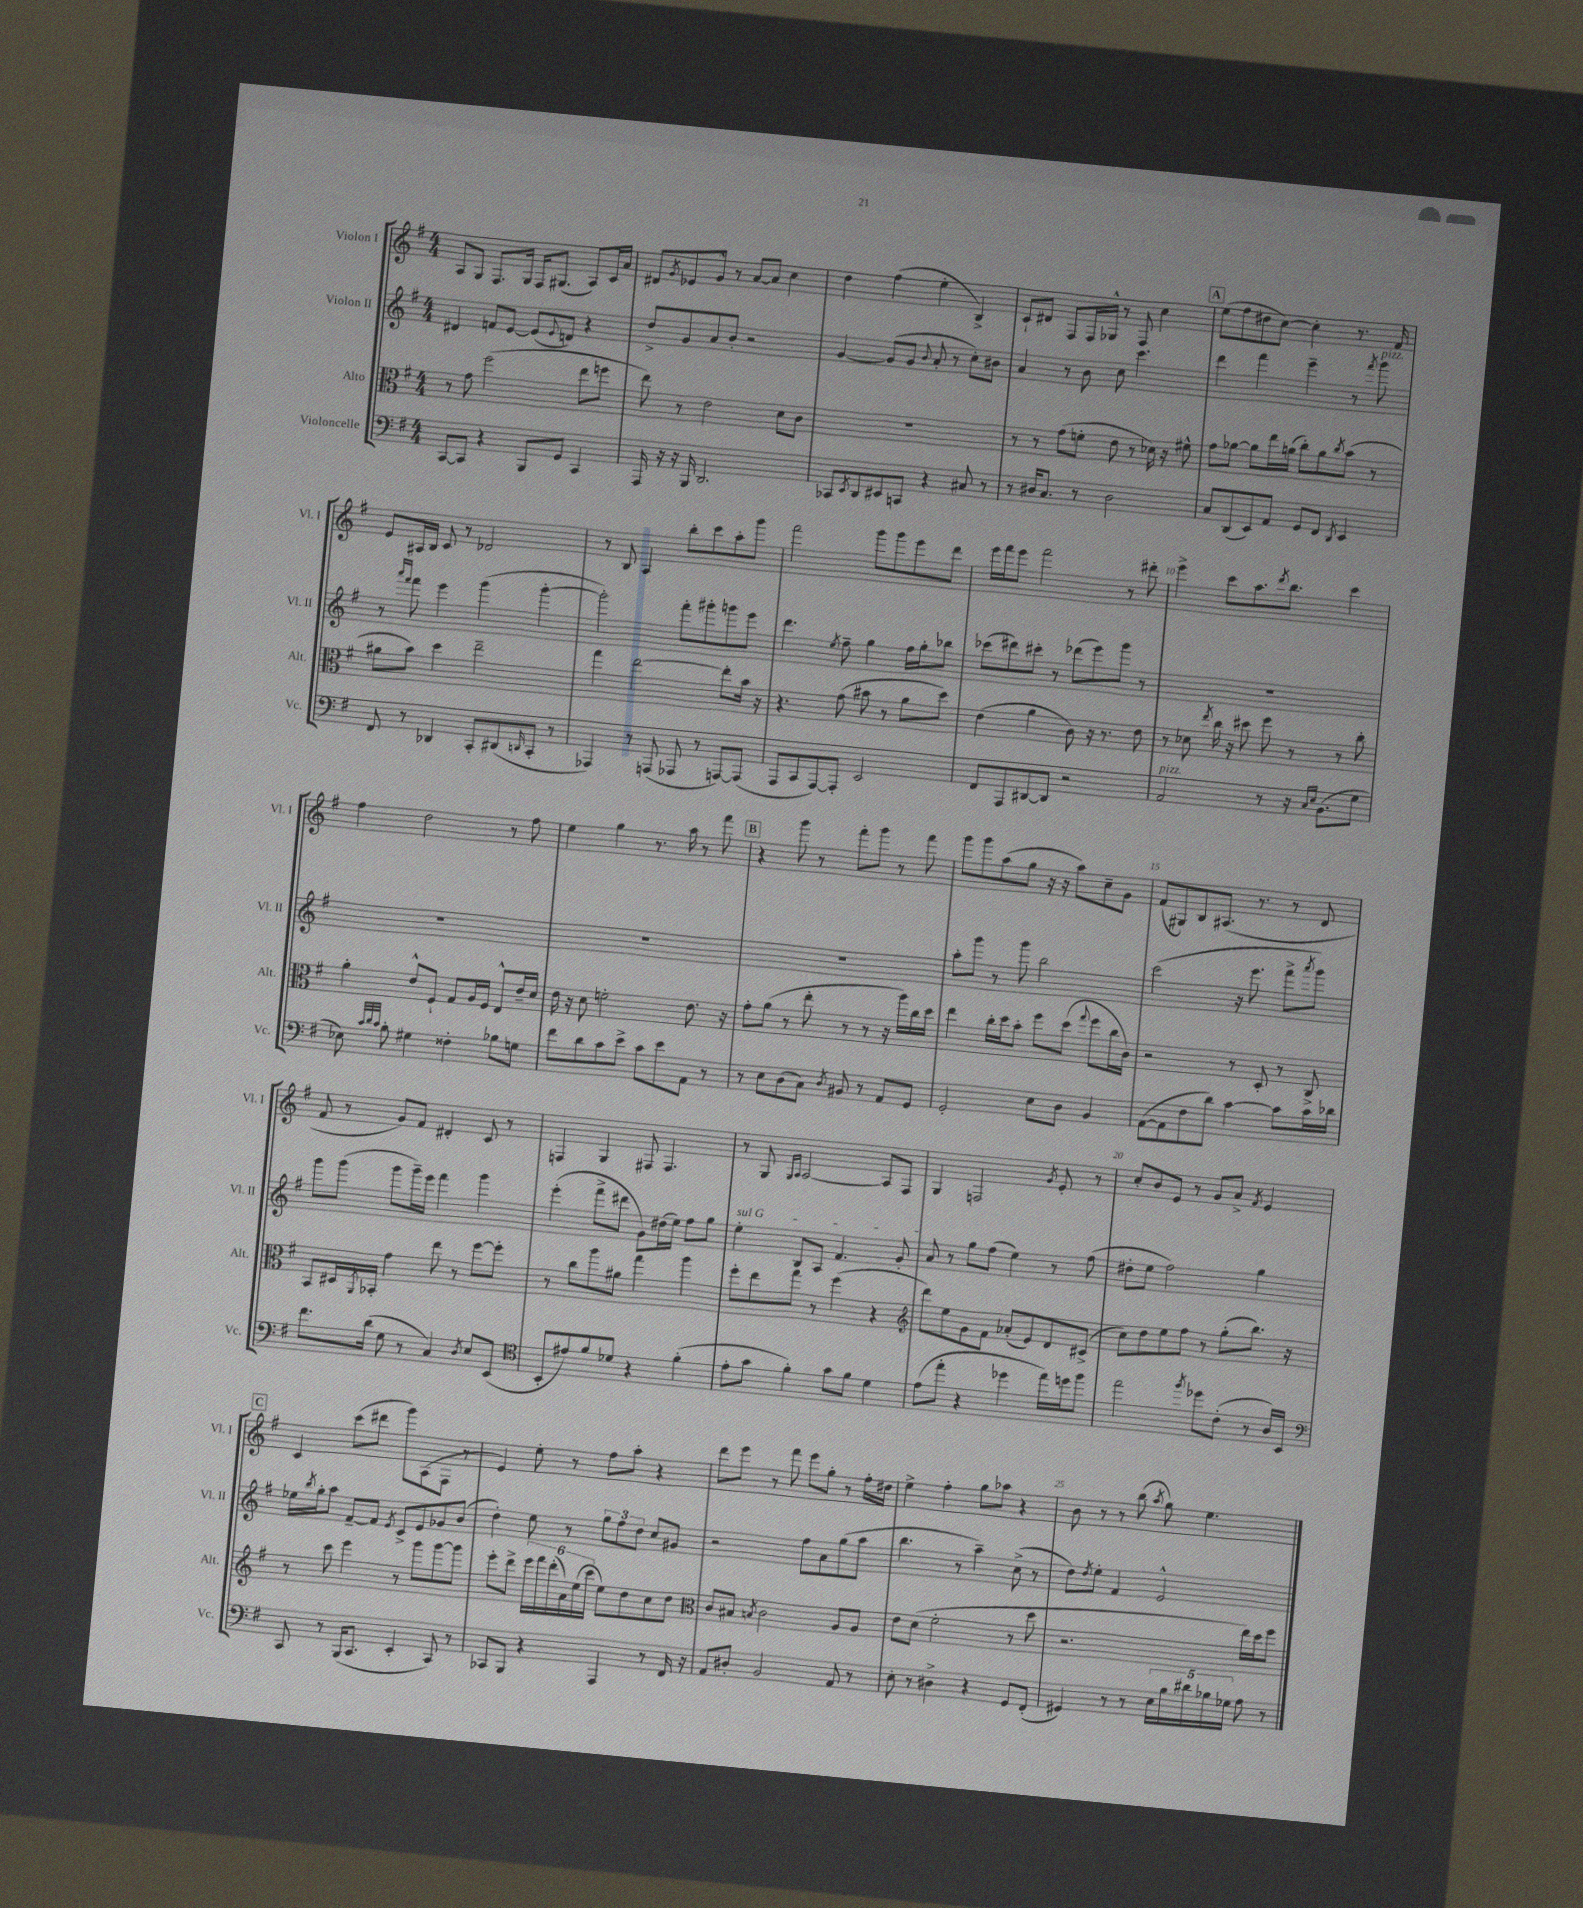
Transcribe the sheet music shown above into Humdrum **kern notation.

**kern	**kern	**kern	**kern
*part4	*part3	*part2	*part1
*staff4	*staff3	*staff2	*staff1
*I"Violoncelle	*I"Alto	*I"Violon II	*I"Violon I
*I'Vc.	*I'Alt.	*I'Vl. II	*I'Vl. I
*clefF4	*clefC3	*clefG2	*clefG2
*k[f#]	*k[f#]	*k[f#]	*k[f#]
*M4/4	*M4/4	*M4/4	*M4/4
=1	=1	=1	=1
[8CC/L	8r	4d#X/	8A/L
8CC/J]	8g\	.	8G/J
4r	(2ff#\	8fn/L	8.F#/L
.	.	[8e/J	.
.	.	.	16G/Jk
8BBB/L	.	(8e/L]	16F#/KL
.	.	.	(8.G#X/J
.	.	8qqe/	.
8GG/J	.	8dn/J)	.
4CC/	8ee\L	4r	8A/L)
.	8ffn\J	.	16c/L
.	.	.	16a/JJ
=2	=2	=2	=2
16AAA/	8ee\)	8dd^/L	8d#X/L
16r	.	.	.
.	.	.	8qg/
16r	8r	8g/	8e-X/
16BBB/	.	.	.
2.DD/	2e\	8a/	8g^^/J
.	.	8b'/J	8r
.	.	2r	[8a/L
.	.	.	8a/J]
.	8d\L	.	4cc\
.	8c\J	.	.
=3	=3	=3	=3
8CC-X/L	1r	[4g/	4dd\
8qEE/	.	.	.
8DD/	.	.	.
8EE#X/	.	(8g/L]	(4ff#\
8CCn/J	.	8g/J	.
.	.	8qqb/	.
4r	.	8a'/	4ee'\
.	.	8r	.
8C#X/	.	8cc'\L)	4B^/)
8r	.	8b#X\J	.
=4	=4	=4	=4
8r	8r	4a/	8c`/L
16D#X/KL	8r	.	8d#X/J
8.C/J	.	.	.
.	(8g\L	8r	8F#/L
8r	8fn'\J	8b\	16F#/L
.	.	.	16G-X^^/JJ
2D#\	8e\	8cc\	8r
.	8r	4.ccc\	8F#/
.	16d-X\)	.	4cc\
.	16r	.	.
.	8f#X^^\	.	.
!!LO:REH:place=s1:t=A
=5	=5	=5	=5
8C/L	8g\L	4ddd\	(8ee\L
(8DD/	[8a-X\J	.	8ff#\
8EE/)	8a-\L]	4fff#\	8dd#X\
8AA/J	16ee\L	.	[8cc\J)
.	(16an\JJ	.	.
8GG/L	8cc'\L)	4eee~\	4cc'\]
8FF#/J	8a\	.	.
8qDD/	8qcc/	.	.
4EE/	(8b\J	8r	8.r
.	.	8qfff#/	.
!	!	!LO:TX:a:i:t=pizz.	!
.	8r	8ggg\	.
.	.	.	16f#/
!!LO:LB:g=z
=6	=6	=6	=6
8FF#/	8a#X\L	8r	8e/L
.	.	16qqaaa/LL	.
.	.	16qqfff#/JJ	.
8r	8b\J)	8fff#\	16A#X/L
.	.	.	16B/JJ
4DD-X/	4dd\	4eee\	8c/
.	.	.	8r
8CC'/L	2ee~\	(4ggg\	2d-X/
(8DD#X/	.	.	.
16qqDDn/	.	.	.
8CC'/J	.	[4ggg'\	.
8r	.	.	.
=7	=7	=7	=7
4AAA-X/)	4gg\	2ggg'\])	8r
.	.	.	8B/
8r	[2ee\	.	4A/
(8AAAn/	.	.	.
8AAA-X/	.	8fff#'\L	8bb'\L
8r	.	8ggg#X'\	8ccc\
[8AAAn/L)	8ee'\L]	8gggn\	8aa'\
(8AAA/J]	16b\Jk	8eee\J	8ggg\J
.	16r	.	.
=8	=8	=8	=8
8AAA/L	4.r	4.ddd\	2fff#\
8CC/	.	.	.
[8AAA/)	.	.	.
.	.	8qee/	.
8AAA'/J]	(8g\	8ff#~\	.
2EE/	8b#X\	4gg\	8ggg\L
.	8r	.	8ggg\
.	8a\L	16ff#\LL	8eee\
.	.	16gg'\J	.
.	8dd\J)	8bb-X\J	8ddd\J
=9	=9	=9	=9
8FF#/L	(4e\	(8ccc-X\L	16eee\LL
.	.	.	16fff#\J
8AAA/	.	8ddd#X\)	8eee\J
[8DD#X/	4a\	8ccc#X'\J	2fff#\
8DD#/J]	.	8r	.
2r	8c\)	(8ddd-X\L	.
.	16r	8eee\)	.
.	8.r	.	.
.	.	8ggg\J	8r
.	8e\	8r	8ddd#X'\
=10	=10	=10	=10
!LO:TX:a:i:t=pizz.	!	!	!
2AA/	8r	1r	4eee^\
.	8d-X\	.	.
.	8qee/	.	.
.	16cc\	.	8ccc\L
.	16r	.	.
.	8dd#X\	.	8.aa\
8r	8ff#\	.	.
.	.	.	8qddd/
.	.	.	8.bb\J
16r	8r	.	.
16qqC/LL	.	.	.
16qqE/JJ	.	.	.
(8.BB\L	.	.	.
.	8r	.	4ccc\
8G\J	8cc'\	.	.
!!LO:LB:g=z
=11	=11	=11	=11
8E-X\)	4a'\	1r	4ff#\
32qqc/LLL	.	.	.
32qqd/	.	.	.
32qqc/JJJ	.	.	.
8B'\	.	.	.
4G#X\	8e^^/L	.	2dd\
.	8F#`/J	.	.
4F##X'\	8G/L	.	.
.	16A/L	.	.
.	16F#/JJ	.	.
8B-X\L	8E^^/L	.	8r
8Gn\J	16e~/L	.	8ff#\
.	16d/JJ	.	.
=12	=12	=12	=12
8f#\L	16e\	1r	4ee\
.	16r	.	.
8d\	8d\	.	.
8c\	2fn'\	.	4gg\
8e^\J	.	.	.
8c\L	.	.	8.r
8e\	.	.	.
.	.	.	16aa\
8AA\J	8.e\	.	8r
8r	.	.	8fff#\
.	16r	.	.
!!LO:REH:place=s1:t=B
=13	=13	=13	=13
8r	8g'\L	1r	4r
8E\L	(8a\J	.	.
(8D\	8r	.	8ggg\
8C\J)	8ee'\	.	8r
8qD/	.	.	.
8BB#X/	8r	.	8fff#'\L
8r	8r	.	8ggg\J
8AA/L	16r	.	8r
.	16aa\LL)	.	.
8GG/J	16cc\	.	8fff#\
.	16dd\JJ	.	.
=14	=14	=14	=14
2GG'/	4ee\	8aa'\L	8ggg\L
.	.	8ggg\J	8ggg\
.	16cc'\LL	8r	(8aa\
.	16dd\J	.	.
.	8b'\J	8ggg\	8gg\J
8E\L	8ff#\L	2bb\	16r
.	.	.	16r
8D\J	(8dd\J	.	8aa\L)
.	8qqgg/	.	.
4BB/	8ff#\L	.	8cc~\
.	16cc\L	.	8g\J
.	16c\JJ)	.	.
=15	=15	=15	=15
([8AA\L	2r	(2ccc\	(8f#/L
8AA\]	.	.	8G#X/)
8F#\	.	.	8B/
8d\J)	.	.	(8.A#X/J
[4c\	8r	16r	.
.	.	8.eee\	8.r
.	8D'/	.	.
8c\L]	8r	8fff#^\L	8r
.	.	8qaaa/	.
16c\L	8C^/	8ggg\J)	8d/
16d-X\JJ	.	.	.
!!LO:LB:g=z
=16	=16	=16	=16
8.f#\L	8BB/L	8ggg\L	8f#/
.	16D#X/L	(8ggg\J	8r
.	8qAA/	.	.
(16d\Jk	16BB-X'/JJ	.	.
8G\	4g\	8ggg\L	8g/L)
8r	.	16ggg~\L)	8f#/J
.	.	16eee\JJ	.
4C/)	8ee\	4fff#\	4d#X'/
.	8r	.	.
8qD/	.	.	.
8E/L	[8ff#\L	4ggg\	8c/
(8EE/J	8ff#'\J]	.	8r
=17	=17	=17	=17
*clefC4	*	*	*
8BB'/L	8r	(4eee'\	4Fn/
8e#X/)	8cc\L	.	.
8f#/	8aa\	8fff#^\L	4G/
8d-X/J	8a#X\J	8ddd#X\J	.
4r	4gg\	8g\L)	8F#X/
.	.	(16dd#X\L	4.F#/
.	.	16ee\JJ)	.
(4f#'\	4aa\	8ff#\L	.
.	.	8gg\J	.
=18	=18	=18	=18
!	!	!LO:TX:a:i:t=sul G	!
8e'\L	8ff#'\L	4ee'\	8r
8g\J	8ee\	.	8G/
.	.	.	16qqG/LL
.	.	.	16qqA/JJ
4f#'\)	8gg\J	8B/L	[2A/
.	8r	8A/J	.
8g\L	(4ff#\	4.f#/	.
8f#\J	.	.	.
4d\	4r	.	8A/L]
.	.	8g'/	8F#/J
=19	=19	=19	=19
*	*clefG2	*	*
(8e\L	8ddd\L)	8a/	4G/
8ee'\J	8ee\	8r	.
4r	8g\	8gg\L	2Fn/
.	8f#\J	(8ff#\J	.
4dd-X\	(8a-X'/L	4ee\)	.
.	8e/)	.	.
.	.	.	8qg/
16ee\LL)	8d/	8r	8e'/
16ddn\J	.	.	.
8ff#\J	(8c#X^/J	(8ff#\	8r
=20	=20	=20	=20
2ee\	8cc\L)	8dd#X'\L	8cc'/L
.	8dd\	8ee\J	8b/
.	8ee\	2ff#\)	8e/J
.	8ff#\J	.	8r
8qff#/	.	.	.
8dd-X\L	8r	.	8g/L
(8c'\J	(8gg'\L	.	8a^/J
.	.	.	8qf#/
8r	8.bb\J)	4gg\	4e/
16A/LL)	.	.	.
16BB/JJ	16r	.	.
!!LO:LB:g=z
!!LO:REH:place=s1:t=C
=21	=21	=21	=21
*clefF4	*	*	*
8CC/	8r	16ee-X\LL	4c/
.	.	8qbb/	.
.	.	16gg'\J	.
8r	8ccc\	8aa\J	.
(16BBB/KL	4eee\	[8f#~/L	(8ccc\L
8.CC/J	.	.	.
.	.	8f#/J]	8ddd#X\J
.	.	8qe/	.
4EE'/	8r	8c^/L	8ggg\L)
.	8ggg\L	8e/	(8A\
8CC/)	[8ggg\	8g-X/	8F#\J
8r	8ggg\J]	(8b/J	8r
=22	=22	=22	=22
8CC-X/L	8eee'\L	4dd'\)	4e/)
8BBB/J	8ddd^\J	.	.
4r	24eee\LL	8ee\	8ee'\
.	24fff#\	.	.
.	(24ddd'\	.	.
.	24a\)	8r	8r
.	(24ee\	.	.
.	24ccc\JJ	.	.
4AAA/	8ee\L)	12gg\L	8ff#\L
.	.	12ff#\	.
.	8dd\	.	8aa'\J
.	.	12dd\J	.
8r	8cc\	8cc/L	4r
16FF#/	8dd\J	8g#X/J	.
16r	.	.	.
=23	=23	=23	=23
*	*clefC3	*	*
8AA/L	8c/L	2r	8ddd\L
8D#X'/J	8B#X/J	.	8eee\J
.	8qBn/	.	.
2BB/	2c\	.	8r
.	.	.	8fff#\
.	.	8ff#\L	8eee\L
.	.	8a\	8gg'\J
8AA/	8A/L	(8gg\	8r
8r	8A/J	8aa\J	16ff#'\LL
.	.	.	16dd#X\JJ
=24	=24	=24	=24
8E'\	8e\L	4.bb\	4ee^\
8r	(8d\J	.	.
4D#X^\	2f#'\	.	4ff#'\
.	.	8r	.
4r	.	4aa~\)	8gg\L
.	.	.	8aa-X\J
8GG/L	8r	(8cc^\	4r
(8FF#'/J	8dd\	8r	.
=25	=25	=25	=25
4GG#X/)	2.r	8dd\L)	8b\
.	.	8qdd/	.
.	.	8ee'\J	8r
8r	.	4f#/	8r
8r	.	.	(8bb\
.	.	.	8qaa/
20E\LL	.	2e^^/	8gg\)
20B\	.	.	.
20d#X\	.	.	.
.	.	.	4.ee\
20B-X\	.	.	.
20G-X\JJ	.	.	.
8A\	16ee\LL)	.	.
.	16dd\J	.	.
8r	8ff#\J	.	.
==	==	==	==
*-	*-	*-	*-
